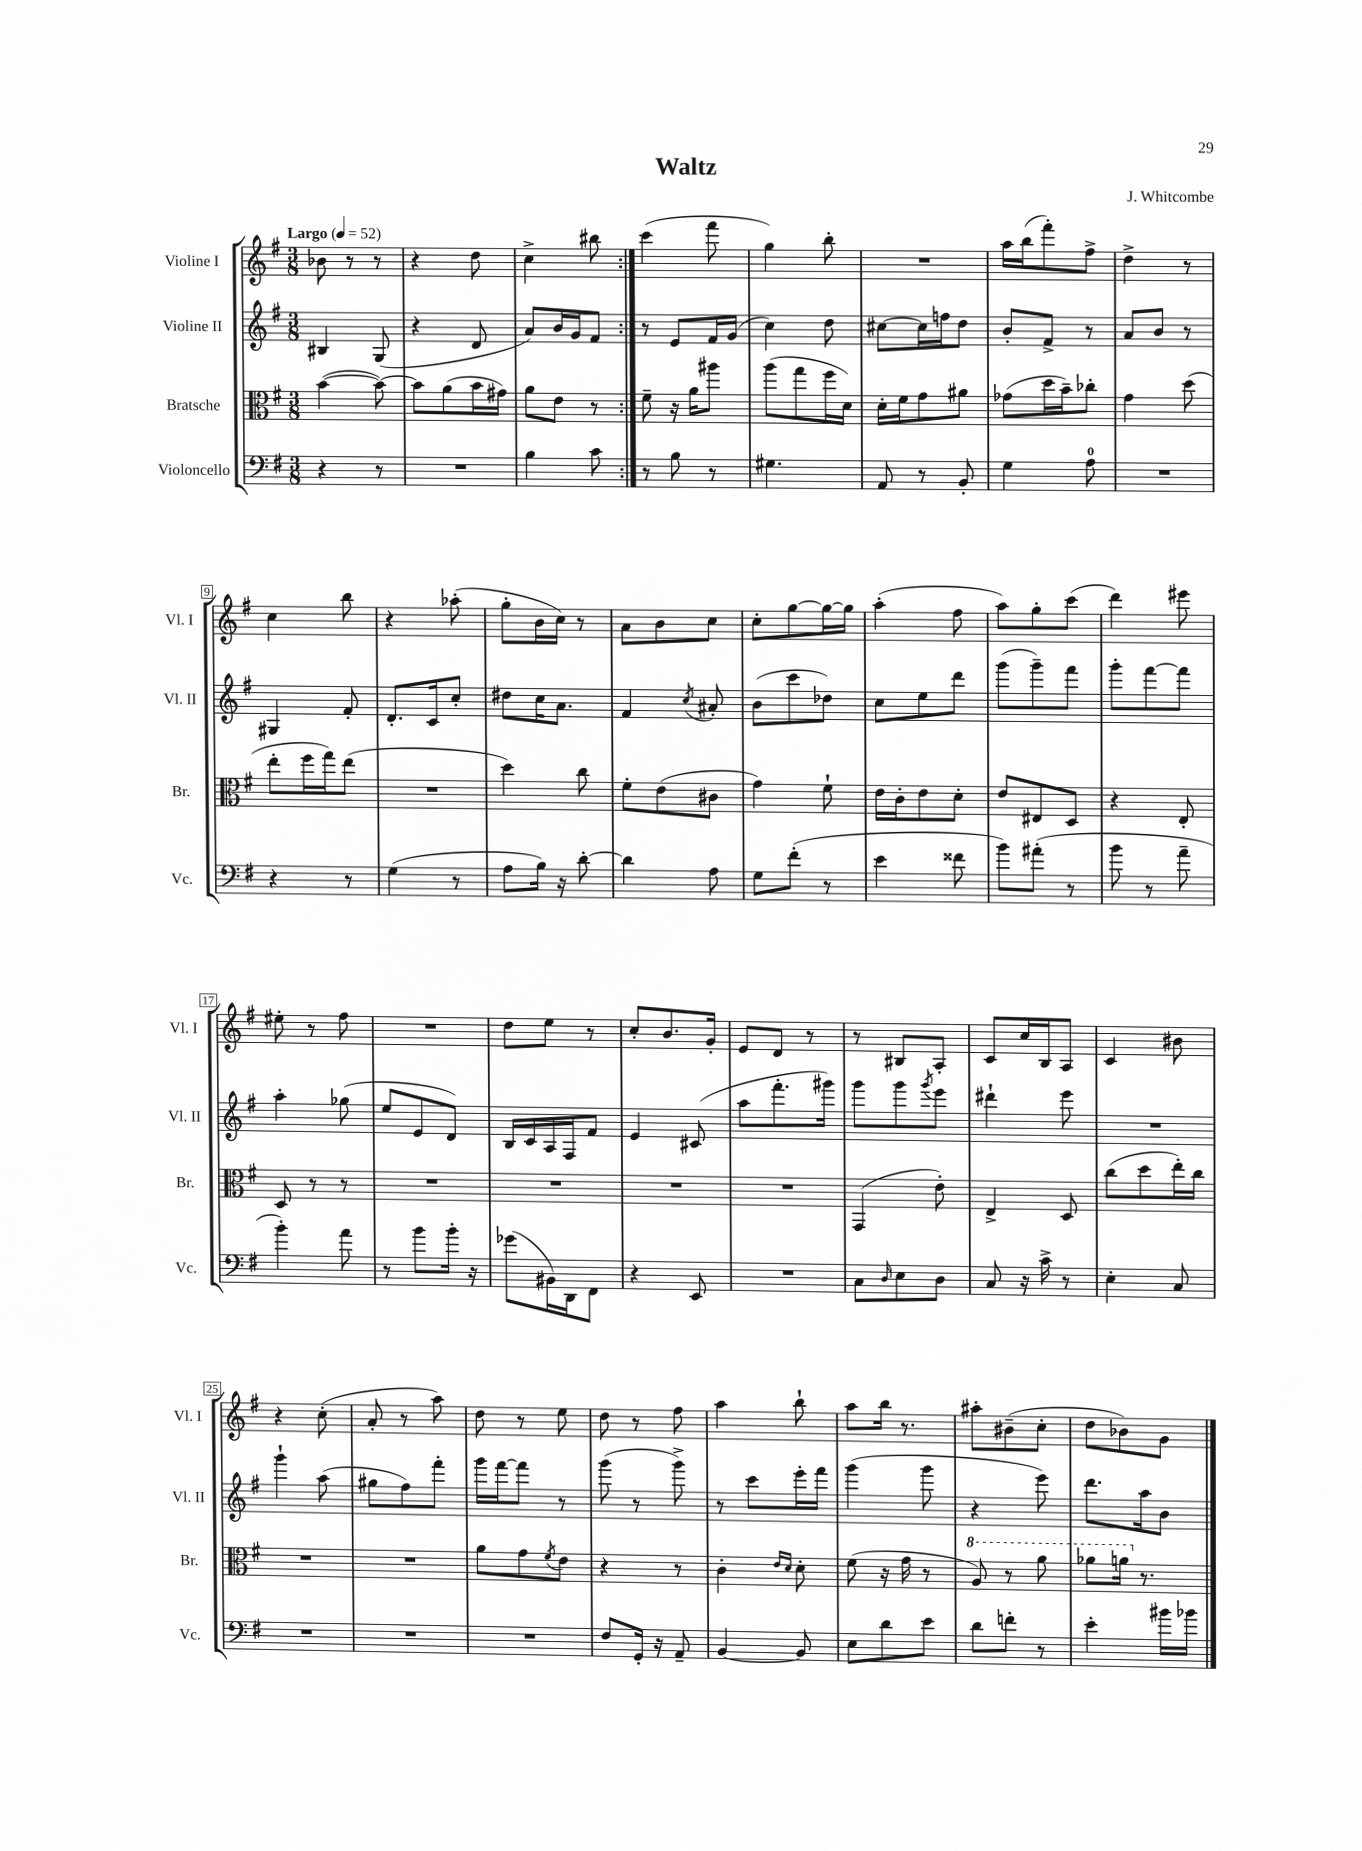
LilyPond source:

\header { title = "Waltz" composer = "J. Whitcombe" }
<<
\new StaffGroup <<
\new Staff = "s0" \with { instrumentName = "Violine I" shortInstrumentName = "Vl. I" } {
    \clef treble \key g \major \numericTimeSignature \time 3/8 \tempo "Largo" 4 = 52
    \repeat volta 2 { bes'8 r8 r8 |
    r4 d''8 |
    c''4-> bis''8 | }
    c'''4( fis'''8 |
    g''4) b''8-. |
    R4. |
    a''16 b''16( fis'''8-.) fis''8-> |
    d''4-> r8 |
    c''4 b''8 |
    r4 aes''8-.( |
    g''8-. b'16 c''16) r8 |
    a'8 b'8 c''8 |
    c''8-. g''8~ g''16~ g''16 |
    a''4-.( fis''8 |
    a''8) g''8-. c'''8( |
    d'''4) eis'''8 |
    eis''8-. r8 fis''8 |
    R4. |
    d''8 e''8 r8 |
    c''8-. b'8. g'16-. |
    e'8 d'8 r8 |
    r8 bis8 a8-. |
    c'8 c''16 b16 a8 |
    c'4 bis'8 |
    r4 c''8-.( |
    a'8-. r8 a''8) |
    d''8 r8 e''8 |
    d''8 r8 fis''8 |
    a''4 b''8-! |
    a''8 b''16 r8. |
    ais''8-. bis'8--( c''8-. |
    d''8 bes'8) g'8 \bar "|." |
}
\new Staff = "s1" \with { instrumentName = "Violine II" shortInstrumentName = "Vl. II" } {
    \clef treble \key g \major \numericTimeSignature \time 3/8
    \repeat volta 2 { bis4 g8( |
    r4 d'8 |
    a'8) b'16 g'16 fis'8 | }
    r8 e'8 fis'16 g'16( |
    c''4) d''8 |
    cis''8~ cis''16 f''16 d''8 |
    b'8-. fis'8-> r8 |
    a'8 b'8 r8 |
    gis4 fis'8-. |
    d'8.-. c'16 c''8-. |
    dis''8 c''16 a'8. |
    fis'4 \acciaccatura { c''8 } ais'8-. |
    b'8( c'''8 des''8) |
    c''8 e''8 d'''8 |
    g'''8( g'''8--) fis'''8 |
    g'''8-. fis'''8~ fis'''8 |
    a''4-. ges''8( |
    e''8 e'8 d'8) |
    b16 c'16 a16 fis16 fis'8 |
    e'4 cis'8( |
    a''8 fis'''8.-. gis'''16) |
    g'''8 g'''8 \acciaccatura { g'''8 } e'''8 |
    dis'''4-! e'''8 |
    R4. |
    g'''4-! a''8( |
    gis''8 fis''8) fis'''8-. |
    g'''16 fis'''16~ fis'''8 r8 |
    g'''8( r8 g'''8->) |
    r8 c'''8 e'''16-. fis'''16 |
    g'''4( g'''8 |
    r4 e'''8) |
    d'''8. a''16 b'8 \bar "|." |
}
\new Staff = "s2" \with { instrumentName = "Bratsche" shortInstrumentName = "Br." } {
    \clef alto \key g \major \numericTimeSignature \time 3/8
    \repeat volta 2 { b'4~( b'8~) |
    b'8 a'8( b'16 gis'16) |
    a'8 e'8 r8 | }
    fis'8-- r16 a'16 ais''8 |
    a''8( g''8 fis''16 d'16) |
    d'16-. fis'16 g'8 ais'8 |
    ges'8( d''16 b'16--) ces''8-. |
    g'4 d''8( |
    e''8-. fis''16 g''16) e''8( |
    R4. |
    d''4) c''8 |
    fis'8-. e'8( cis'8 |
    g'4) fis'8-! |
    e'16 c'16-. e'8 d'8-. |
    e'8 eis8 d8 |
    r4 e8-. |
    d8 r8 r8 |
    R4. |
    R4. |
    R4. |
    R4. |
    g,4( e'8-.) |
    e4-> d8 |
    c''8( d''8 e''16-.) c''16 |
    R4. |
    R4. |
    a'8 g'8 \acciaccatura { fis'8 } e'8 |
    r4 r8 |
    c'4-. \grace { e'16 d'16 } d'8-. |
    fis'8( r16 g'16 r8 |
    \ottava #1 a'8) r8 a''8 |
    aes''8 a''16 \ottava #0 r8. \bar "|." |
}
\new Staff = "s3" \with { instrumentName = "Violoncello" shortInstrumentName = "Vc." } {
    \clef bass \key g \major \numericTimeSignature \time 3/8
    \repeat volta 2 { r4 r8 |
    R4. |
    b4 c'8 | }
    r8 b8 r8 |
    gis4. |
    a,8 r8 b,8-. |
    g4 a8-0 |
    R4. |
    r4 r8 |
    g4( r8 |
    a8 b16) r16 d'8~-. |
    d'4 a8 |
    g8 fis'8-.( r8 |
    e'4 fisis'8 |
    b'8) ais'8-.( r8 |
    b'8 r8 a'8-- |
    b'4-.) a'8 |
    r8 b'8 b'16-. r16 |
    ges'8( bis,16) d,16 fis,8 |
    r4 e,8 |
    R4. |
    c8 \grace { d16 } e8 d8 |
    c8 r16 c'16-> r8 |
    e4-. c8 |
    R4. |
    R4. |
    R4. |
    fis8 g,16-. r16 a,8-- |
    b,4~ b,8 |
    e8 d'8 e'8 |
    d'8 f'8-. r8 |
    e'4-. bis'16 bes'16 \bar "|." |
}
>>
>>
\layout { \context { \Score \override BarNumber.stencil = #(make-stencil-boxer 0.1 0.3 ly:text-interface::print) } }
